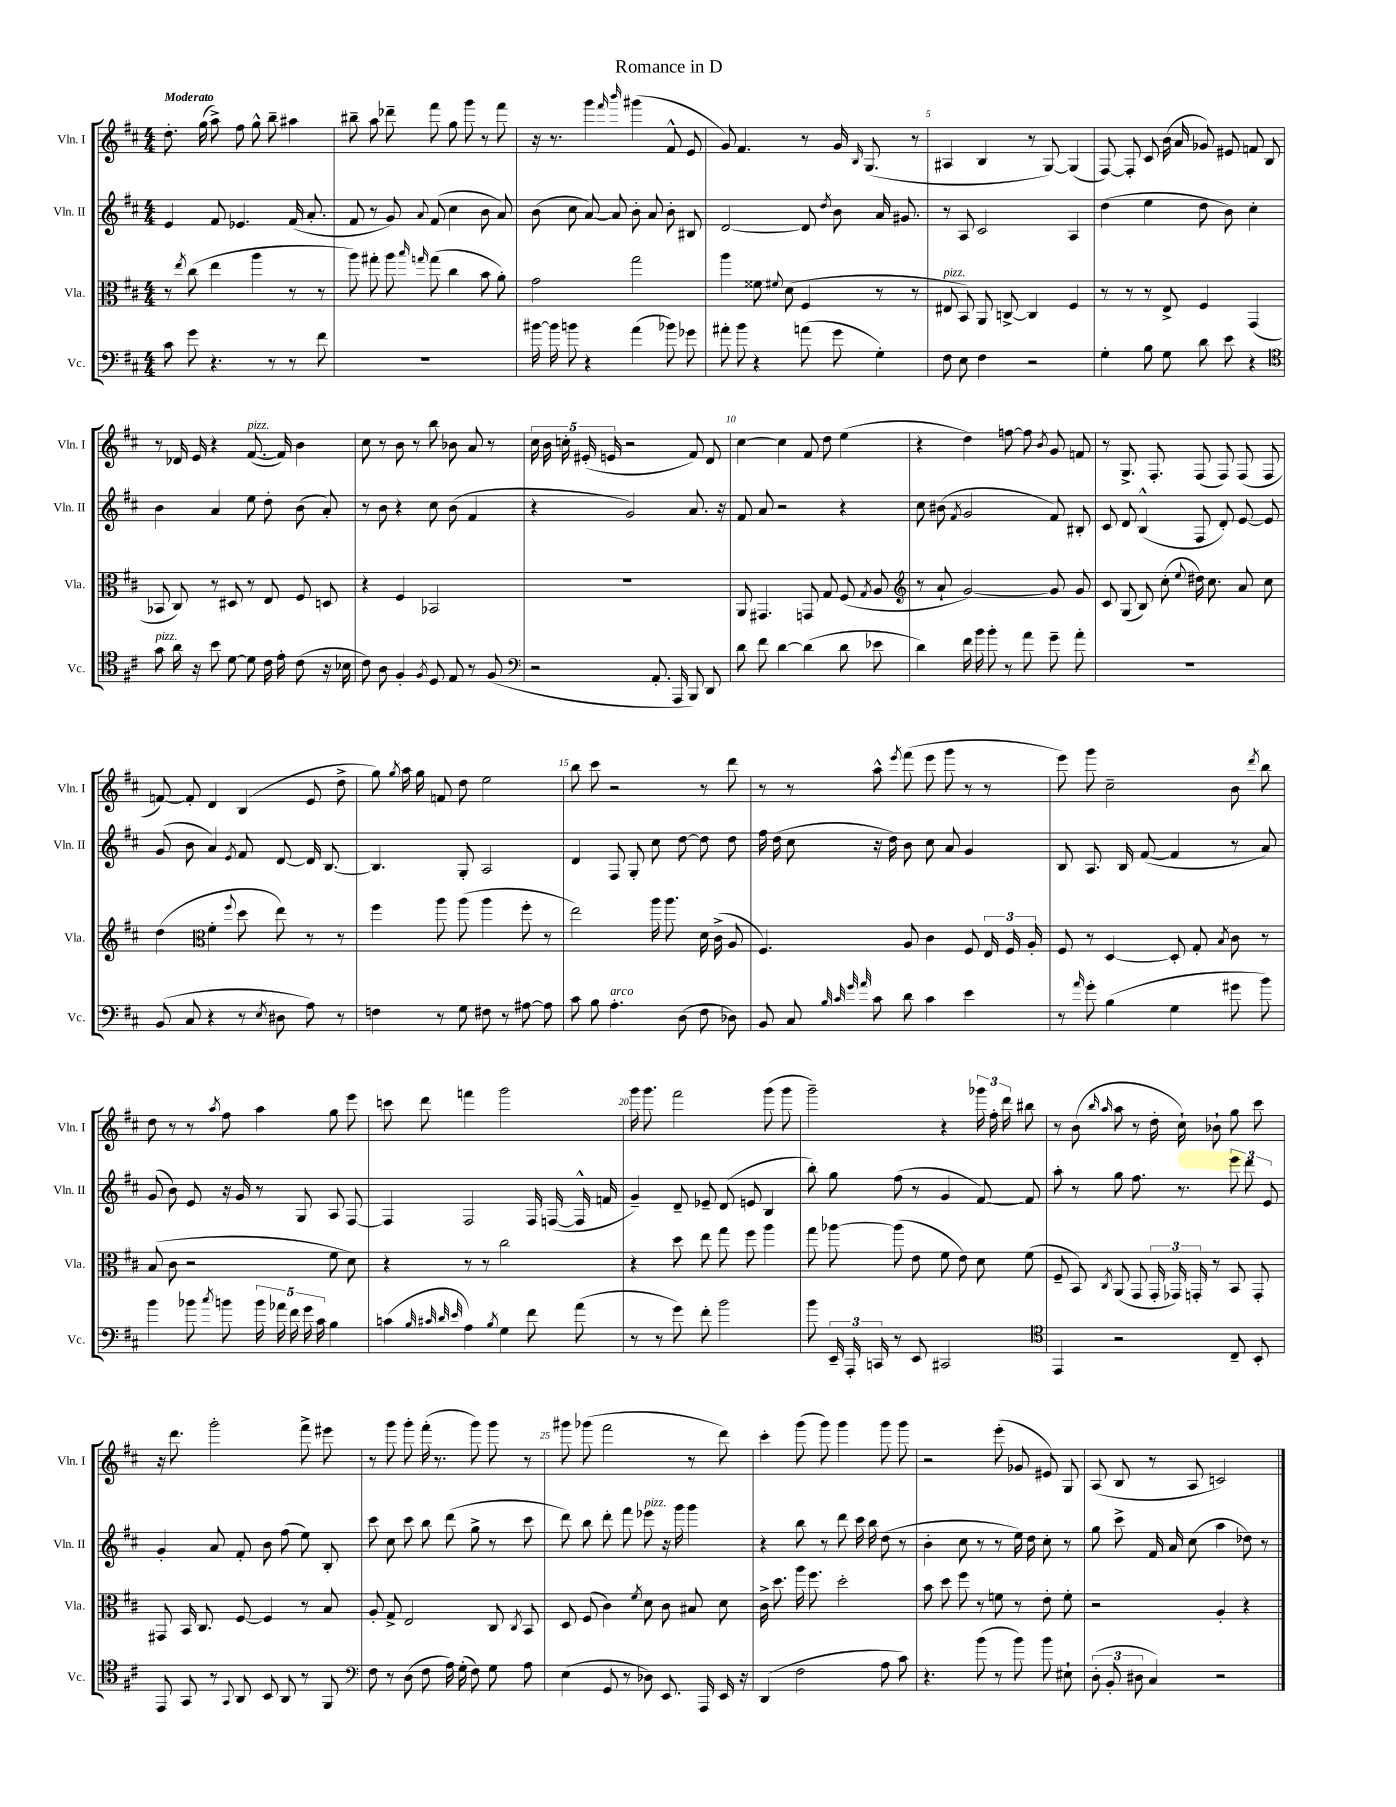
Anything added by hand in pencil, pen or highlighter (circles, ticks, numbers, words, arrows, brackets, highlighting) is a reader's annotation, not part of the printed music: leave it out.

**kern	**kern	**kern	**kern
*staff4	*staff3	*staff2	*staff1
*clefF4	*clefC3	*clefG2	*clefG2
*k[f#c#]	*k[f#c#]	*k[f#c#]	*k[f#c#]
*M4/4	*M4/4	*M4/4	*M4/4
8c#	8r	4e	8.dd'
.	8qee	.	.
8g	(8cc#	.	.
.	.	.	(16gg
4.r	4ee	8f#	8aa^)
.	.	4.e-	8ff#
.	4aa	.	8gg^^
8r	.	.	8bb~
8r	8r	(16f#	4aa#
.	.	8.a'	.
8f#	8r	.	.
=	=	=	=
1r	8aa)	8f#	8bb#~
.	8gg#'	8r	8aa
.	8aa	8g)	8ddd-~
.	16qqbb	.	.
.	16qqgg	8qqa	.
.	(8gg	(8f#	8fff#
.	4cc#	4cc#	8gg
.	.	.	8ggg
.	8b	8b	8r
.	8a')	8a)	8fff#
=	=	=	=
[16b#	2g	(8b	16r
16b#]	.	.	8.r
8b	.	8cc#	.
4r	.	[8a)	4ggg
.	.	8a]	.
.	.	.	16qqfff#
.	.	.	16qqbbb
(4a	2gg	8b'	(4ggg#
.	.	8a	.
8b-)	.	8b'	8f#^^
8g-	.	8B#	8e
=	=	=	=
8a#'	4aa	[2d	8g)
8b	.	.	4.f#
4r	8f##	.	.
.	8qqf#	.	.
.	(8d	.	.
(8a	4F#	8d]	8r
.	.	8qdd	.
8g	.	8b	16g
.	.	.	16qqB
.	.	.	(8.G
4G')	8r	16a	.
.	.	8.g#	.
.	8r	.	8r
=	=	=	=
8F#	8E#	8r	4A#
8E	8BB)	8A	.
4F#	8AA	2c#	4B
.	[8C^	.	.
2r	4C]	.	8r
.	.	.	[8G)
.	4F#	4A	(4G]
=	=	=	=
4G'	8r	(4dd	[8F#)
.	8r	.	8F#']
8B	8r	4ee	8c#
8G	8E^	.	(16b
.	.	.	16a
8d	4F#	8dd	8g-)
8e	.	8b)	8e#
4r	(4GG	4cc#'	8f
.	.	.	8B
=	=	=	=
*clefC4	*	*	*
8g	8BB-	4b	8r
16a	8C#)	.	16d-
16r	.	.	16e
8b	8r	4a	4r
[8d	8D#	.	.
8d]	8r	8ee	([8.f#
16c#	8E	8dd'	.
16e'	.	.	16f#])
(8c#	8F#	(8b	4b
16r	8D	8a')	.
16B-	.	.	.
=	=	=	=
8c#)	4r	8r	8cc#
8A	.	8b	8r
4F#'	4F#	4r	8b
.	.	.	8r
8qF#	.	.	.
8D	2BB-	8cc#	8bb
8E	.	(8b	8b-
8r	.	4f#	8a
(8F#	.	.	8r
=	=	=	=
*clefF4	*	*	*
2r	1r	4r	20cc#
.	.	.	20b
.	.	.	20cc'
.	.	.	(20e#'
.	.	.	20e
.	.	2g)	2r
8.AA'	.	.	.
16AAA	.	.	.
8BBB)	.	8.a	8f#)
8DD	.	.	8d
.	.	16r	.
=	=	=	=
8d	8AA	8f#	[4cc#
8f#	4.GG#	8a	.
[4d	.	2r	4cc#]
(4d]	8GG	.	8f#
.	8G	.	8dd
8d	(8F#	4r	(4ee
.	8qG	.	.
8e-	8A	.	.
=	=	=	=
*	*clefG2	*	*
4d)	8r	8cc#	4r
.	8a`	(8b#	.
.	.	8qf#	.
16f#	[2g)	2g	4dd)
16b	.	.	.
8b'	.	.	.
8r	.	.	[8ff
8a	.	.	8ff]
.	.	.	8qb
8g~	8g]	8f#)	8g
8a'	8g	8B#'	8f
=	=	=	=
1r	8c#	8c#	8r
.	(8G	8d	8.G^
.	8B)	(4B^^	.
.	.	.	8.F#'
.	(8cc#'	.	.
.	8qqee	.	.
.	16dd#)	8F#	(8F#
.	8.cc#	.	.
.	.	8d')	8F#)
.	8a	[8e	(8F#
.	8cc#	8e]	8F#
=	=	=	=
(8BB	(4dd	(8g	[8f)
8C#	.	8b	8f']
*	*clefC3	*	*
4r	4f#'	4a)	4d
.	8qqff#	8qe	.
8r	8dd	8f#	(4B
8qE	.	.	.
8D#	8ee)	[8d	.
8A)	8r	16d]	8e
.	.	[8.B	.
8r	8r	.	8dd^
=	=	=	=
4F	4ff#	4.B]	8gg)
.	.	.	8qgg
.	.	.	16aa
.	.	.	16gg
8r	8aa	.	8f
8G	(8aa	8G'	8dd
8F#	4aa	2A	2ee
8r	.	.	.
[8A#	8ff#'	.	.
8A#]	8r	.	.
=	=	=	=
8c#	2ee)	4d	8bb
8B	.	.	8ccc#
4.A'	.	8F#	2r
.	.	8G'	.
.	16aa	8cc#	.
.	8.aa	.	.
(8D	.	[8dd	.
8F#	16d	8dd]	8r
.	(16c#^	.	.
8D-)	8A	8dd	8ddd
=	=	=	=
8BB	4.F#)	16ff#	8r
.	.	(16dd	.
8C#	.	8cc#	8r
32qqB	.	.	.
32qqc#	.	.	.
32qqg	.	.	.
32qqa	.	.	.
8c#	.	16r	8aa^^
.	.	16dd)	.
.	.	.	8qeee
8d	8A	8b	(8fff#
4c#	4c#	8cc#	8eee
.	.	8a	8ggg
4e	8F#	4g	8r
.	24E	.	8r
.	24F#	.	.
.	24A'	.	.
=	=	=	=
8r	8F#	8B	8eee)
16qqa	.	.	.
8g'	8r	8.A	8ggg
(4B	[4D	.	2cc#~
.	.	16B	.
.	.	([8f#	.
4G	8D']	4f#]	.
.	8G'	.	.
.	8qB	.	.
8g#	8c#	8r	8b
.	.	.	8qddd
8b)	8r	8a)	8bb
=	=	=	=
4b	(8B	(8g	8dd
.	8c#	8b)	8r
8b-	2r	8e	8r
8qcc#	.	.	8qaa
8b	.	16r	8ff#
.	.	16g	.
20b	.	8r	4aa
20a-	.	.	.
20f#	.	.	.
.	.	8G	.
20g	.	.	.
20c#	.	.	.
4B	8f#	8A	8gg
.	8d)	[8F#	8eee
=	=	=	=
(4c	4r	4F#]	8ccc
.	.	.	8ddd
32qqB	.	.	.
32qqc#	.	.	.
32qqd	.	.	.
32qqe	.	.	.
4A)	8r	2F#	4fff
.	8r	.	.
8qB	.	.	.
4G	2cc#	.	2ggg
8f#	.	16F#	.
.	.	([16F	.
(8a	.	16F^^]	.
.	.	16f	.
=	=	=	=
8r	4r	4g~)	16ggg
.	.	.	8.ggg
8r	.	.	.
8g)	8dd	8d~	2fff#
8f#'	8ee	8e-~	.
2b	8gg	(8d	.
.	8ff#	8e	.
.	4aa	4B	(8ggg
.	.	.	8ggg
=	=	=	=
8b	8gg	8bb')	2ggg~)
24EE~	[8aa-	8gg	.
24AAA'	.	.	.
24CC	.	.	.
8r	(8aa-]	(8ff#	.
8EE	8e	8r	.
2CC#	8f#	4g	4r
.	8e)	.	.
.	8d	[8f#)	24ggg-
.	.	.	24ff#'
.	.	.	24ddd
.	(8f#	8f#]	8bb#
=	=	=	=
*clefC4	*	*	*
4EE	8F#~	8aa'	8r
.	8BB)	8r	(8b
.	.	.	16qqbb
.	8qC#	.	16qqaa
2r	(8AA	8gg	8aa
.	8GG	8.ff#	8r
.	24GG'	.	16dd'
.	24GG-)	.	.
.	.	8.r	16cc#`)
.	24GG'	.	.
.	8r	.	8b-`
8C#~	8BB	12eee	8gg
.	.	12ddd	.
8BB'	8GG'	.	8ccc#
.	.	12e	.
=	=	=	=
8EE	8GG#	4g'	16r
.	.	.	8.ddd
8GG	16BB	.	.
.	8.C#	.	.
8r	.	8a	2ggg'
8qqGG	.	.	.
8AA	[8F#	8f#'	.
8BB	4F#]	8b	.
8AA	.	(8ff#	.
8r	8r	8ee)	8fff#^
8FF#	8B	8B'	8eee#
=	=	=	=
*clefF4	*	*	*
8F#	8A'	8ccc#	8r
8r	8G^	8cc#	8ggg
(8D	2E	8ccc#	8ggg'
8F#	.	8bb	(16fff#'
.	.	.	8.r
16A)	.	(8ddd	.
(16G'	.	.	.
8F#)	.	8gg^	8ggg)
8G	8C#	8r	8ggg
.	8qC#	.	.
8A	8BB	8ccc#	8r
=	=	=	=
(4E	8D	8ddd)	8ggg#
.	(8F#	8bb	(8ggg-
8GG	4c#)	8ddd'	2fff#
8r	.	8fff#	.
.	8qf#	.	.
8D-)	8d	8eee-	.
8.EE	8c#	16r	.
.	.	16ggg	.
.	8B#	4ggg	8r
16AAA	.	.	.
16EE	8d	.	8ddd)
16r	.	.	.
=	=	=	=
(4DD	16c#^	4r	4ccc#'
.	8.dd	.	.
2F#	16aa	8bb	(8ggg
.	8.ff#	.	.
.	.	8r	8ggg)
.	2dd'	8ddd	4ggg
.	.	16ccc#	.
.	.	16bb	.
8A	.	(8dd	8ggg
8c#)	.	8r	8ggg
=	=	=	=
4.r	8b	4b'	2r
.	8dd	.	.
.	8ff#	8cc#	.
(8b	8r	8r	.
8r	8f	8r	(8eee'
8b)	8r	16ee)	8g-
.	.	16dd	.
8b	8e'	8cc#'	8e#)
8E#`	8f'	8r	8G
=	=	=	=
(12D'	2r	8gg	(8A
12BB'	.	.	.
.	.	8ccc#^	8B
12D#	.	.	.
4C#)	.	16f#	8r
.	.	16a	.
.	.	(8cc#	8A
2r	4A'	4aa	2c)
.	4r	8dd-)	.
.	.	8r	.
==	==	==	==
*-	*-	*-	*-
